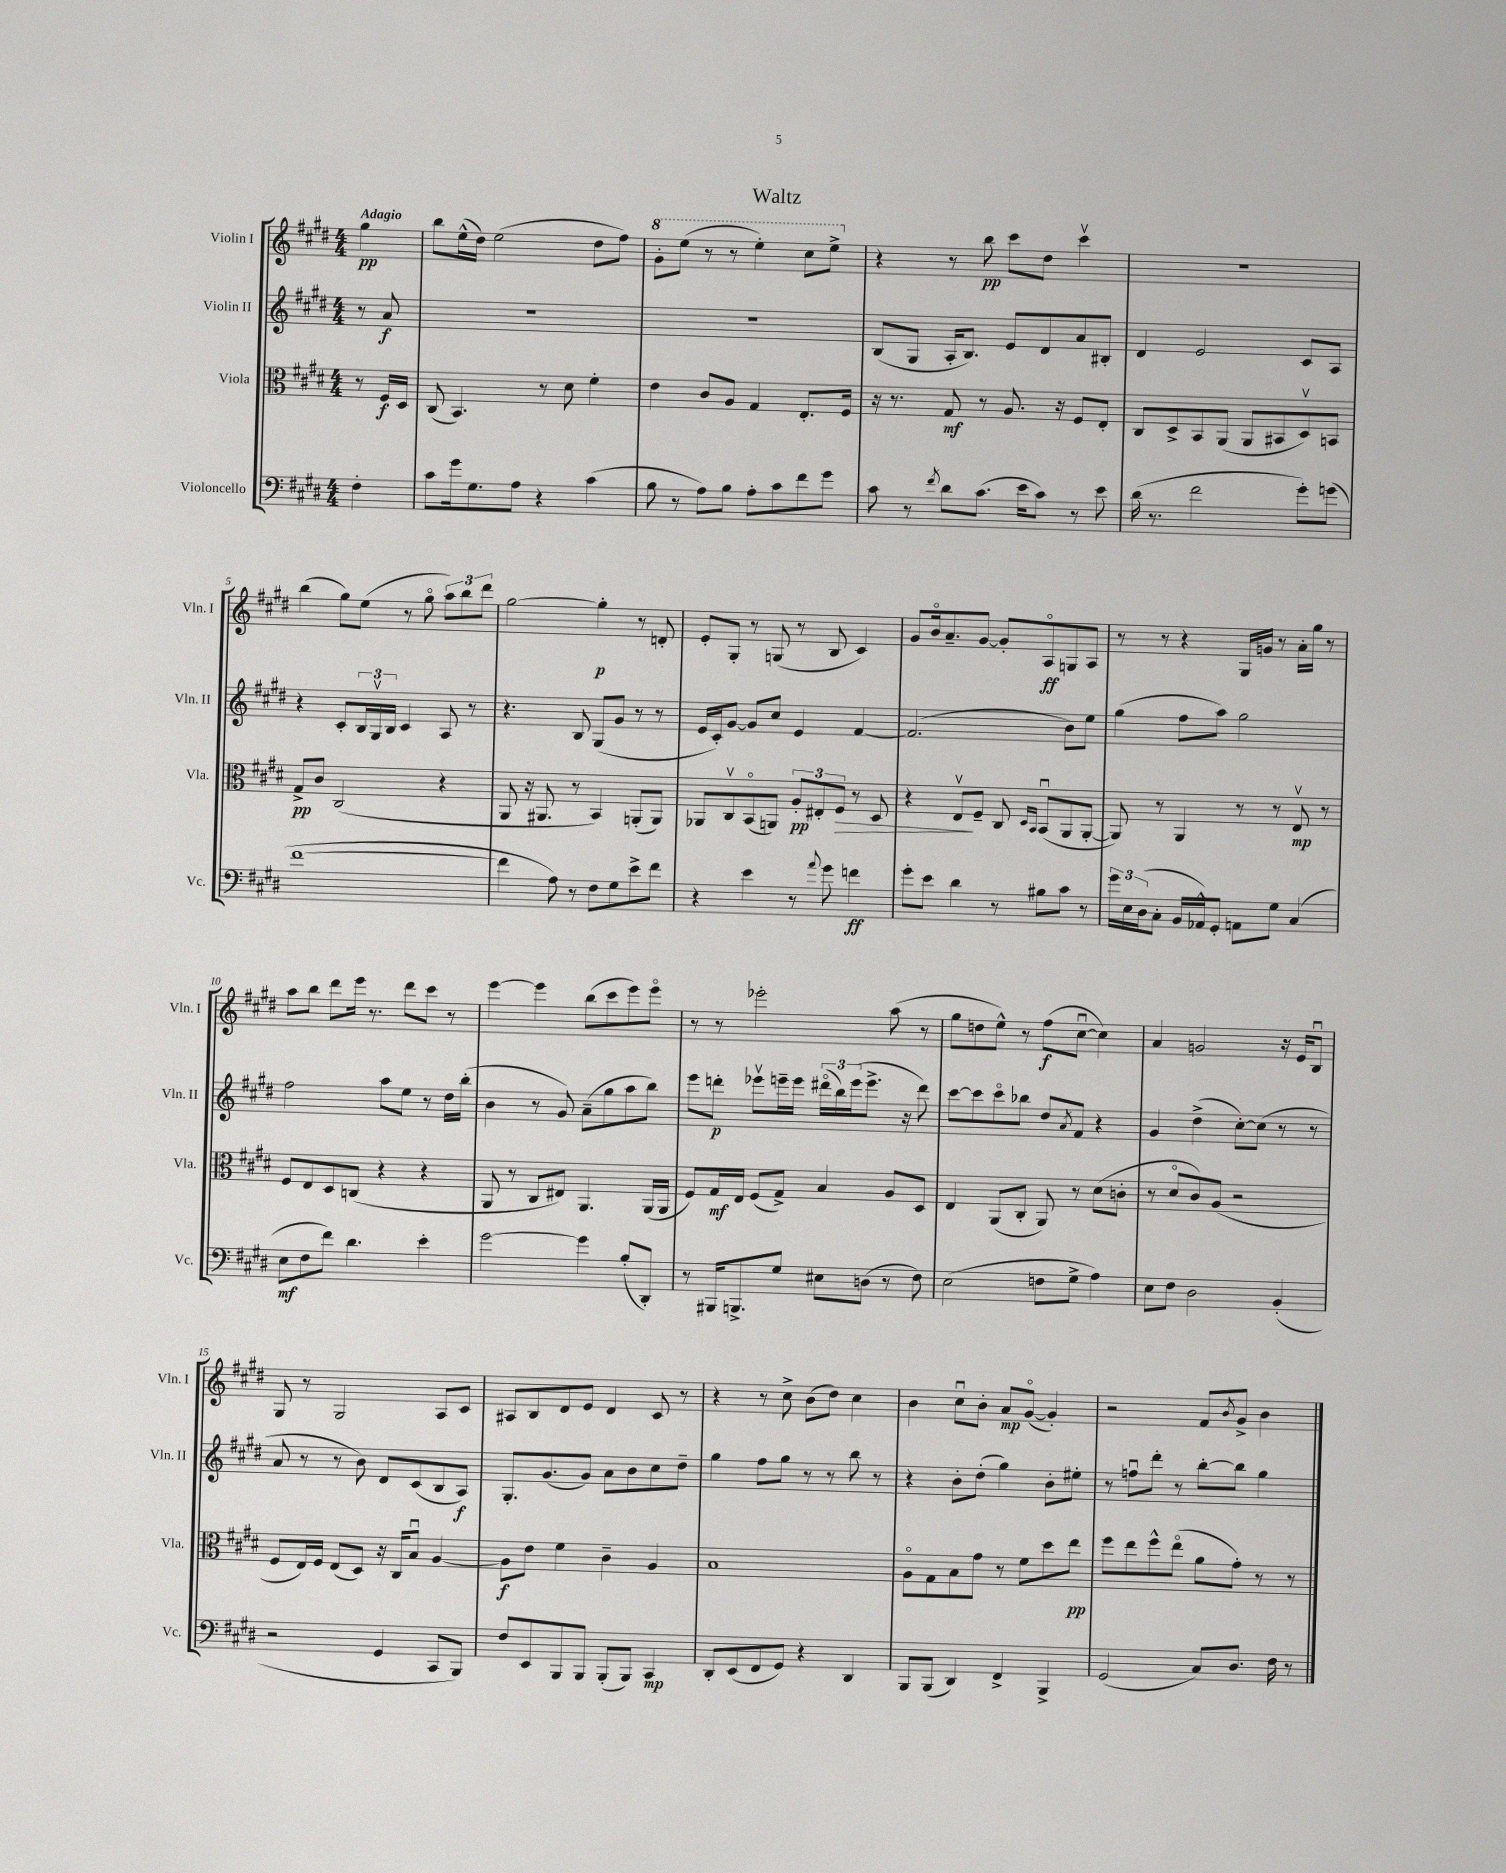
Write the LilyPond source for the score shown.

\header { title = "Waltz" }
<<
\new StaffGroup <<
\new Staff = "s0" \with { instrumentName = "Violin I" shortInstrumentName = "Vln. I" } {
    \clef treble \key e \major \numericTimeSignature \time 4/4 \partial 4 \tempo "Adagio"
    gis''4\pp |
    b''8 e''16-^( dis''16) e''2( dis''8 fis''8) |
    \ottava #1 gis''8-. e'''8( r8 r8 e'''4-.) cis'''8 e'''8-> \ottava #0 |
    r4 r8 b''8\pp cis'''8 dis''8 cis'''4\upbow |
    r1 |
    b''4( gis''8) e''8( r8 gis''8\flageolet \tuplet 3/2 { a''8) b''8 dis'''8 } |
    gis''2~ gis''4-.\p r8 d'8-. |
    e'8-. gis8-. r8 g8( r8 b8 cis'4) |
    gis'8 b'16\flageolet a'8.-- gis'8~ gis'8-. a8\flageolet\ff g8 a8 |
    r8 r8 r4 gis16 g'16 r8 a'16-. gis''16 r8 |
    a''8 b''8 dis'''8 e'''16 r8. dis'''8 cis'''8 r8 |
    e'''4~ e'''4 b''8( cis'''8 e'''8) e'''8\flageolet |
    r8 r8 ees'''2-. a''8( r8 |
    gis''8 d''8 e''8-^) r8 fis''8\f( cis''8~\downbow cis''4) |
    a'4 g'2 r16 e'16 b8\downbow |
    gis8 r8 gis2 a8 cis'8 |
    ais8 b8 dis'8 e'8 dis'4 cis'8 r8 |
    r4 r8 cis''8-> b'8( dis''8) cis''4 |
    b'4 cis''8\downbow b'8-. a'8\mp gis'8~\flageolet( gis'4-.) |
    r2 fis'8 \acciaccatura { b'8 } gis'8-> b'4 \bar "|." |
}
\new Staff = "s1" \with { instrumentName = "Violin II" shortInstrumentName = "Vln. II" } {
    \clef treble \key e \major \numericTimeSignature \time 4/4 \partial 4
    r8 a'8\f |
    R1 |
    R1 |
    b8( gis8 a16-. b8.) e'8 dis'8 a'8 bis8-. |
    dis'4 e'2 cis'8 a8 |
    r4 cis'8-. \tuplet 3/2 { b16 gis16\upbow b16 } cis'4 a8 r8 |
    r4. b8 gis8( gis'8 r8 r8 |
    e'16 cis'16-.) gis'8~ gis'8 cis''8 e'4 fis'4~ |
    fis'2.( b'8) e''8 |
    gis''4( fis''8 a''8) gis''2 |
    fis''2 a''8 e''8 r8 dis''16 b''16-.( |
    b'4 r8 gis'8) a'8--( gis''8 a''8 b''8) |
    e'''8 d'''8-.\p ees'''8\upbow e'''16-- e'''16 \tuplet 3/2 { dis'''16\flageolet( b''16) e'''16( } e'''8.-> r16 dis'''8) |
    cis'''8~ cis'''8 cis'''8\flageolet bes''8 dis''8 \acciaccatura { a'8 } fis'8 r4 |
    gis'4 dis''4->( cis''8~-.) cis''8( r8 r8 |
    a'8 r8 r8 b'8) dis'8 cis'8( b8 a8\f) |
    gis8.-. gis'8.( gis'8) a'8 b'8 cis''8 dis''8-- |
    gis''4 fis''8 gis''8 r8 r8 b''8 r8 |
    r4 b'8-. dis''8-.( gis''4) b'8-. eis''8-. |
    r8 f''8\downbow dis'''8-. r8 b''8~-. b''8 gis''4 \bar "|." |
}
\new Staff = "s2" \with { instrumentName = "Viola" shortInstrumentName = "Vla." } {
    \clef alto \key e \major \numericTimeSignature \time 4/4 \partial 4
    r8 fis16\f dis16 |
    cis8( b,4.) r8 dis'8 fis'4-. |
    e'4 cis'8 a8 gis4 e8.-. fis16 |
    r16 r8. gis8\mf r8 a8. r16 fis8 e8-. |
    cis8 dis8-> b,8 a,8( a,8 bis,8 dis8\upbow) b,8 |
    gis8->\pp cis'8 cis2( r4 |
    a,8 r16 ais,8. r8 b,4) a,8-.( a,8) |
    aes,8 cis8\upbow b,8\flageolet( a,8) \tuplet 3/2 { a8-.\pp eis8-. fis8\> } r8 dis8 |
    r4 e8\upbow\! fis8-- cis8 \grace { dis16 b,16 } b,8\downbow( a,8 a,8~-. |
    a,8) r8 a,4 r8 r8 e8\upbow\mp r8 |
    fis8 e8 dis8 c8( r4 r4 |
    a,8 r8 cis8 eis8) a,4. a,16( a,16 |
    fis8) gis16\mf e16 fis8( gis8->) b4 a8 dis8 |
    e4 a,8( cis8-. a,8) r8 dis'8( c'8-. |
    r8 dis'8\flageolet cis'8) a8( r2 |
    fis8 e16) fis16 e8( dis8) r16 cis16 b8\downbow a4~ |
    a8\f e'8 fis'4 cis'4-- a4 |
    b1 |
    a8\flageolet gis8 b8 gis'8 r8 fis'8 dis''8 e''8\pp |
    fis''8 e''8 fis''8-^ e''8\flageolet( a'8 gis'8-.) r8 r8 \bar "|." |
}
\new Staff = "s3" \with { instrumentName = "Violoncello" shortInstrumentName = "Vc." } {
    \clef bass \key e \major \numericTimeSignature \time 4/4 \partial 4
    fis4-. |
    cis'8 gis'16 gis8. a8 r4 cis'4( |
    b8 r8 a8) b8 a8-. cis'8 fis'8 gis'8 |
    cis'8 r8 \acciaccatura { fis'8 } dis'8 cis'8.( e'16 cis'8) r8 e'8 |
    dis'16( r8. fis'2 gis'8-.) g'8( |
    fis'1~ |
    fis'4 a8) r8 fis8 gis8 e'8-> fis'8 |
    r4 e'4 r8 \appoggiatura { a'8 } gis'8 f'4\ff |
    gis'8-. e'8 dis'4 r8 bis8 cis'8 r8 |
    \tuplet 3/2 { gis'16 e16 dis16( } cis8-. b,16 aes,16-^) gis,8-. a,8 gis8 cis4( |
    e8\mf fis8 fis'8) dis'4. e'4-. |
    gis'2~ gis'4 b8-.( dis,8-.) |
    r8 bis,,16 b,,8.-> gis8 eis8 d8( r8 fis8) |
    e2( f8 gis8-> a4) |
    e8 fis8 dis2 b,4-.( |
    r2 gis,4 cis,8 b,,8) |
    fis8 e,8 b,,8 b,,8 b,,8-.( b,,8) cis,4\mp |
    dis,8-. e,8( fis,8 gis,8) r4 dis,4 |
    b,,8 b,,8( dis,4) fis,4-> b,,4-> |
    gis,2( cis8) dis8. fis16 r8 \bar "|." |
}
>>
>>
